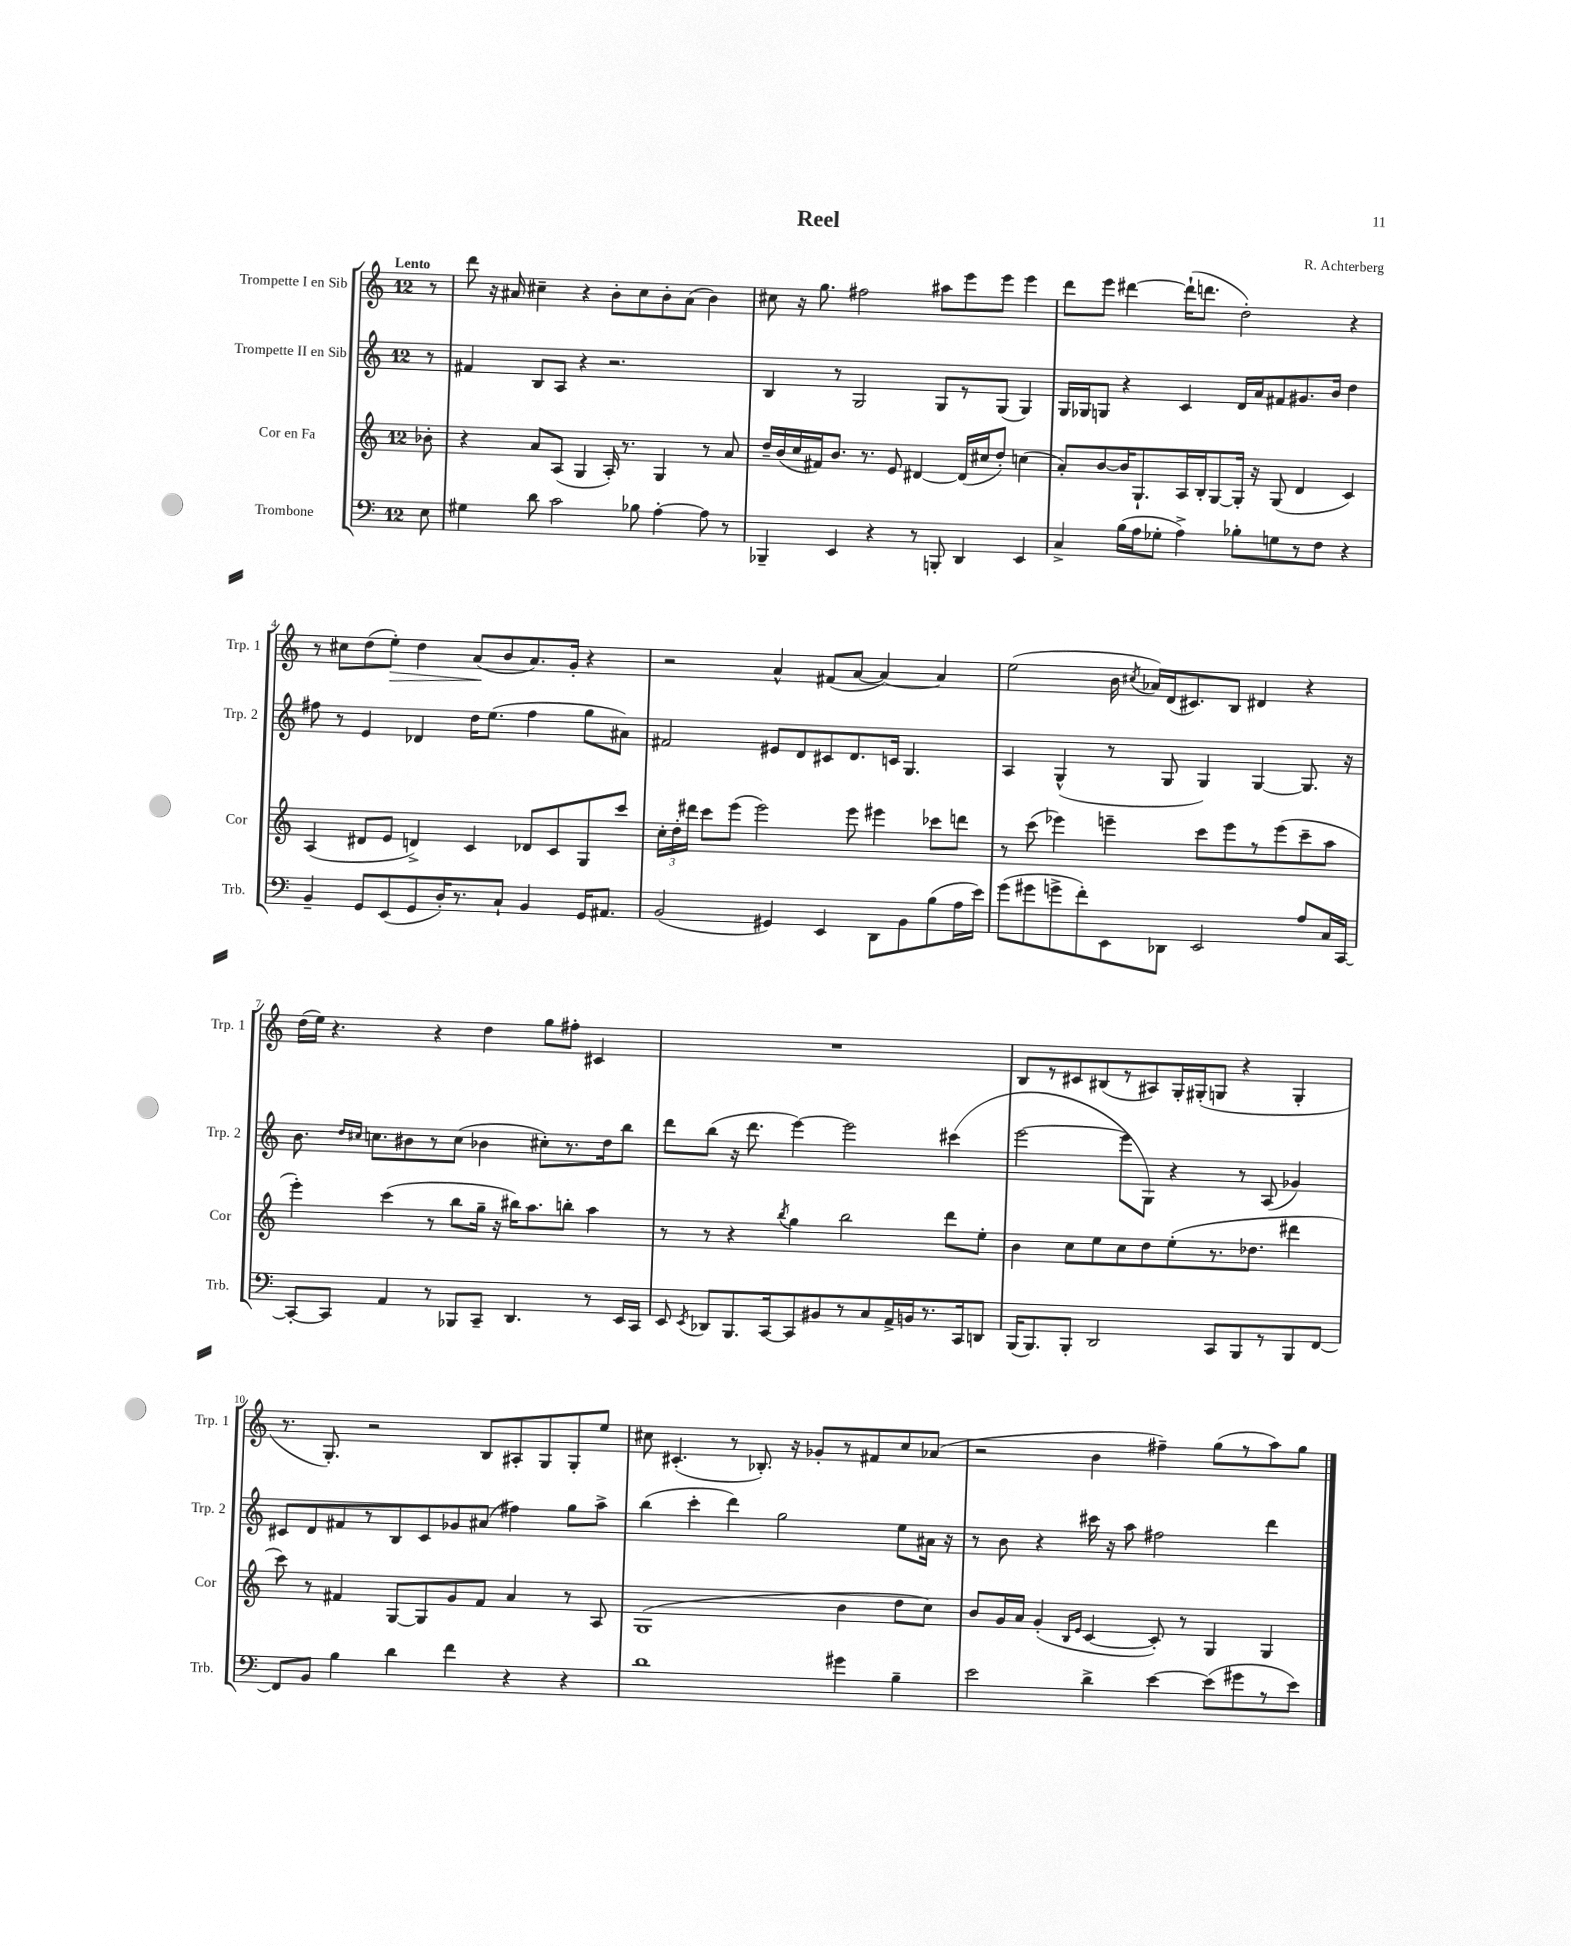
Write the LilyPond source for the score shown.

\header { title = "Reel" composer = "R. Achterberg" }
<<
\new StaffGroup <<
\new Staff = "s0" \with { instrumentName = "Trompette I en Sib" shortInstrumentName = "Trp. 1" } {
    \clef treble \key c \major \once \override Staff.TimeSignature.style = #'single-digit \time 12/8 \partial 8 \tempo "Lento"
    \autoBeamOff r8 |
    d'''8 r16 ais'16 cis''4-- r4 b'8[-. cis''8 b'8-. ais'8]( b'4) |
    cis''8 r16 g''8. fis''2 ais''8[ e'''8 e'''8] e'''4 |
    d'''8[ e'''8] dis'''4~ dis'''16[-!( d'''8.] d''2-.) r4 |
    r8 cis''8[ d''8( e''8]-.\>) d''4 a'8[\!( b'8 a'8.) g'16]-. r4 |
    r2 a'4-^ fis'8[( a'8]~ a'4~) a'4 |
    e''2( b'16 \acciaccatura { cis''8 } aes'16[) d'16( cis'8.) b8] dis'4 r4 |
    d''16[( e''16]) r4. r4 d''4 g''8[ fis''8]-. cis'4 |
    R1. |
    b8[ r8 cis'8 bis8( r8 ais8) g16-. gis16-.( g8] r4 g4-. |
    r8. g8.-.) r2 b8[ ais8-. g8 g8-. e''8] |
    cis''8 cis'4.-.( r8 bes8.-.) r16 ges'8[-. r8 fis'8 cis''8 aes'8]( |
    r2 b'4 fis''4--) g''8[( r8 a''8) g''8] \bar "|." |
}
\new Staff = "s1" \with { instrumentName = "Trompette II en Sib" shortInstrumentName = "Trp. 2" } {
    \clef treble \key c \major \once \override Staff.TimeSignature.style = #'single-digit \time 12/8 \partial 8
    \autoBeamOff r8 |
    fis'4 b8[ a8] r4 r2. |
    b4 r8 g2 g8[ r8 g8]( g4) |
    g16[ ges16 g8] r4 c'4 d'16[ a'16 fis'8 gis'8. b'16] d''4 |
    fis''8 r8 e'4 des'4 d''16[ e''8.]( fis''4 g''8[ ais'8]) |
    fis'2 eis'8[ d'8 cis'8 d'8. c'16] g4. |
    a4 g4-^( r8 g8 g4) g4~ g8. r16 |
    b'8. \grace { d''16[ cis''16] } c''8.[ bis'8 r8 c''8]( bes'4 cis''8[-.) r8. d''16 b''8] |
    d'''8[ b''8]( r16 d'''8. e'''4~) e'''2 cis'''4( |
    e'''2~ e'''8[ g8]) r4 r8 a8( ges'4) |
    cis'8[ d'8 fis'8 r8 b8 cis'8 ges'8 ais'8]( fis''4) g''8[ a''8]-> |
    b''4( c'''4-. d'''4) g''2 e''8[ ais'16] r16 |
    r8 b'8 r4 cis'''16 r16 a''8 fis''2 d'''4 \bar "|." |
}
\new Staff = "s2" \with { instrumentName = "Cor en Fa" shortInstrumentName = "Cor" } {
    \clef treble \key c \major \once \override Staff.TimeSignature.style = #'single-digit \time 12/8 \partial 8
    \autoBeamOff bes'8-. |
    r4 a'8[ a8]( g4 a16-.) r8. g4 r8 a'8 |
    d''16[-- b'16( c''16 fis'16) b'8.] r8. e'8 dis'4~ dis'16[( cis''16 d''8]-.) c''4( |
    a'8[-.) b'8~ b'16 g8.-! a16 b16-. g8~ g16]-. r16 g8( d'4 c'4) |
    a4( dis'8[ e'8] d'4->) c'4 des'8[ c'8 g8 c'''8] |
    \tuplet 3/2 { c''16[-. d''16-. dis'''16] } c'''8[ e'''8]( e'''2) e'''8 eis'''4 ces'''8[ d'''8] |
    r8 c'''8( ees'''4) e'''4-- c'''8[ e'''8 r8 e'''8( c'''8-- a''8] |
    e'''4-.) c'''4( r8 b''8[ g''16]-- r16 bis''16[) a''8. b''8]-. a''4 |
    r8 r8 r4 \acciaccatura { b''8 } g''4 b''2 d'''8[ e''8]-. |
    b'4 c''8[ e''8 c''8 d''8 e''8-.( r8. des''8.] dis'''4 |
    c'''8) r8 fis'4 g8[~ g8 g'8 fis'8] a'4 r8 a8 |
    g1( b'4 d''8[ c''8]) |
    b'8[ g'16 a'16] g'4-.( \grace { b16[ e'16] } c'4~ c'8-.) r8 g4 g4 \bar "|." |
}
\new Staff = "s3" \with { instrumentName = "Trombone" shortInstrumentName = "Trb." } {
    \clef bass \key c \major \once \override Staff.TimeSignature.style = #'single-digit \time 12/8 \partial 8
    \autoBeamOff e8 |
    gis4 d'8 c'2 bes8 a4~-. a8 r8 |
    bes,,4-- e,4 r4 r8 b,,8-. d,4 e,4 |
    c4-> b16[( a16 ges8]-. a4->) bes8[-. g8 r8 f8] r4 |
    b,4-- g,8[ e,8( g,8 d16-.) r8. c8]-! b,4 g,16[ ais,8.] |
    b,2( gis,4) e,4 d,8[ b,8 b8( a16 e'16]) |
    g'8[( gis'8 g'8-> f'8-.) e,8 des,8] e,2 a8[ c16 c,16]~ |
    c,8[~-. c,8] a,4 r8 bes,,8[ c,8]-- d,4. r8 e,16[ c,16] |
    e,8 \acciaccatura { e,8 } des,8[ b,,8. c,16~ c,8 bis,8 r8 c8 a,16-> b,16 r8. c,16 d,8] |
    b,,16[( b,,8.) b,,8]-. d,2 c,8[ b,,8 r8 b,,8 f,8]~ |
    f,8[ b,8] b4 d'4 f'4 r4 r4 |
    d'1 gis'4 b4-- |
    e'2 d'4-> e'4~ e'8[( gis'8 r8 e'8]) \bar "|." |
}
>>
>>
